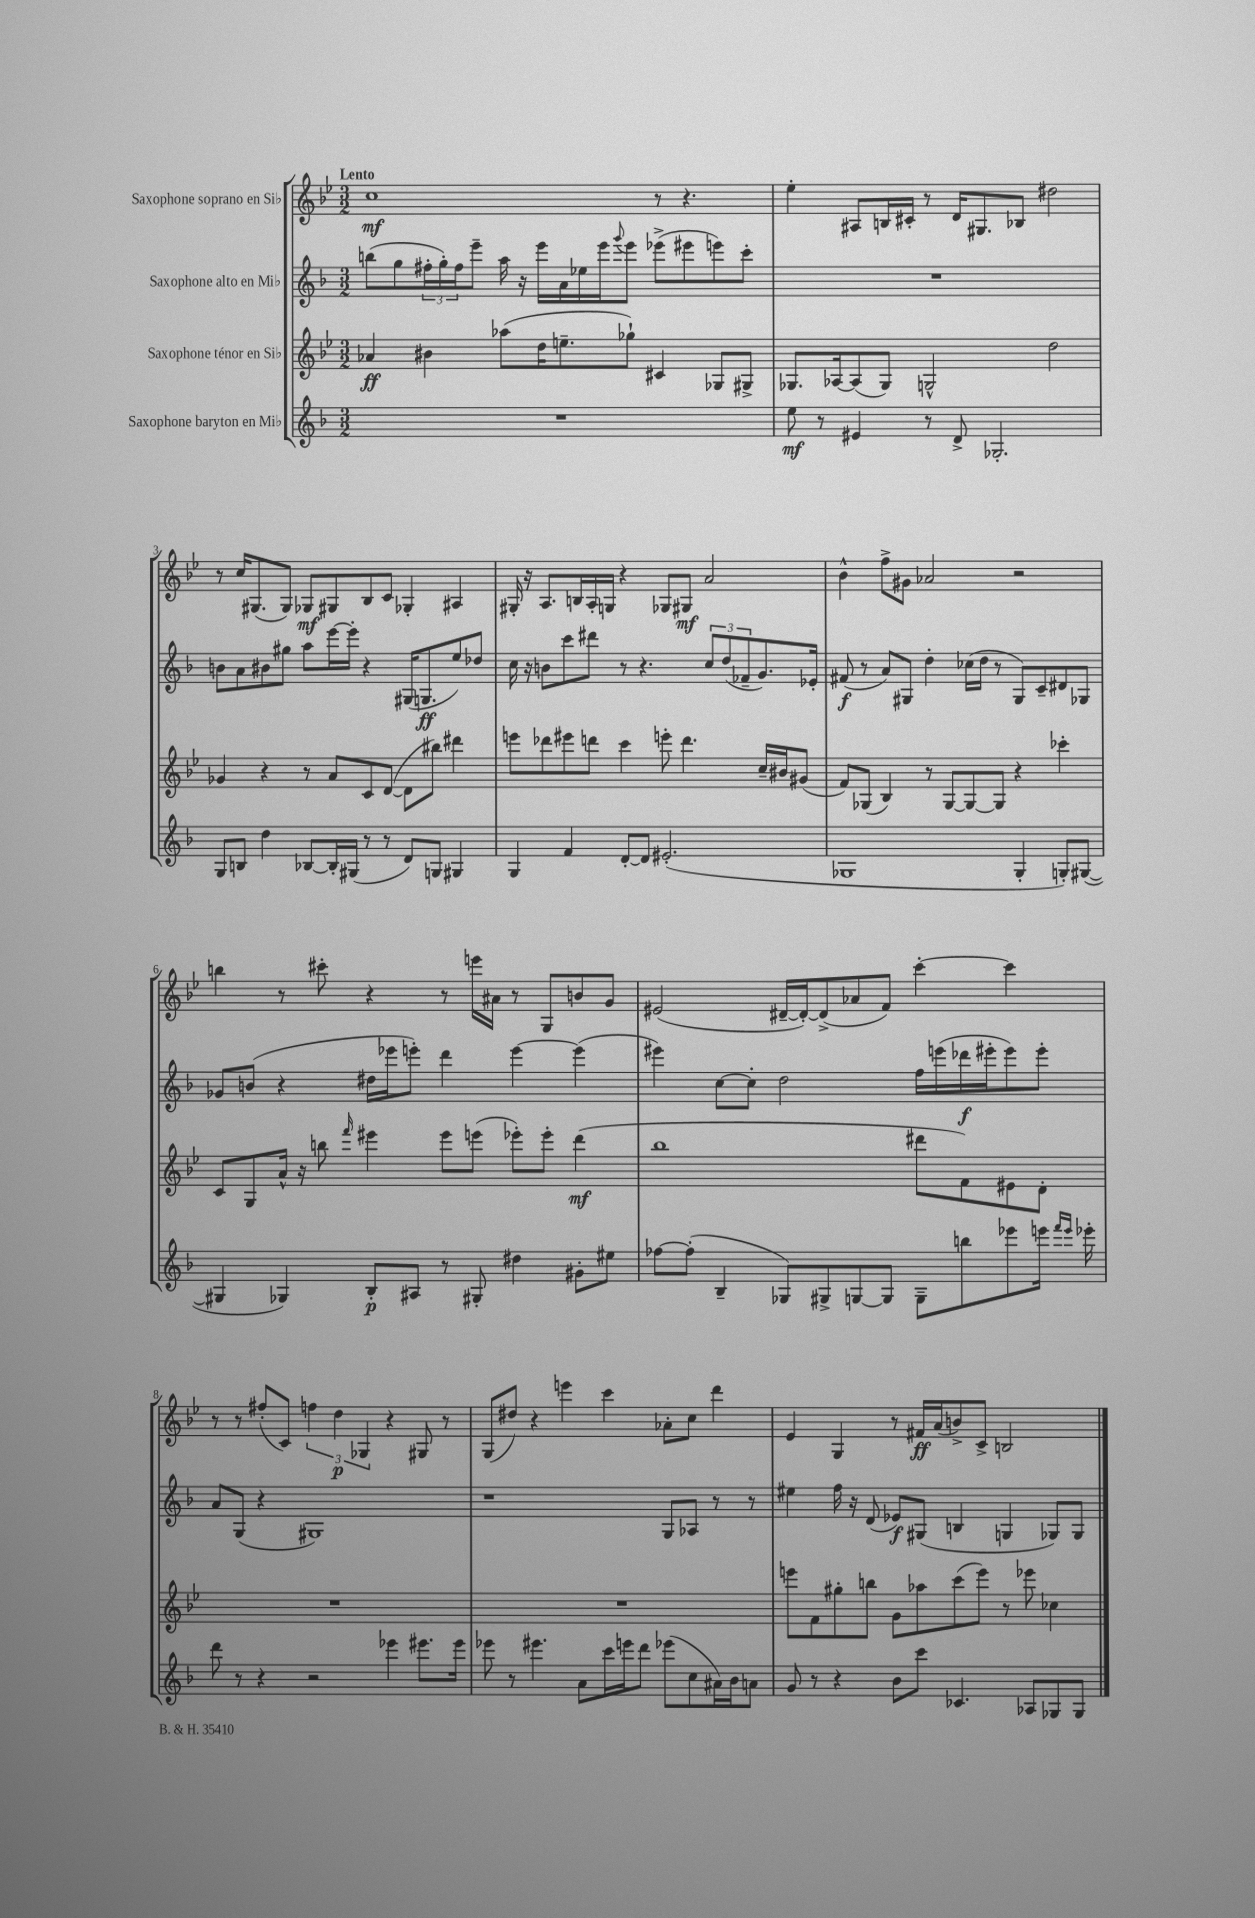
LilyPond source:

<<
\new StaffGroup <<
\new Staff = "s0" \with { instrumentName = "Saxophone soprano en Sib" } {
    \clef treble \key bes \major \numericTimeSignature \time 3/2 \tempo "Lento"
    c''1\mf r8 r4. |
    ees''4-. ais8 b16 cis'16-. r8 d'16 gis8. bes8 dis''2 |
    r8 c''16 gis8.( gis8) ges8\mf gis8 bes8 c'8 ges4-. ais4 |
    gis16-. r16 a8. b16 a16-. g16 r4 ges8 gis8\mf a'2 |
    bes'4-^ f''8-> gis'8 aes'2 r2 |
    b''4 r8 cis'''8-. r4 r8 e'''16 ais'16 r8 g8 b'8 g'8 |
    eis'2( dis'16~-- dis'16~-.) dis'8->( aes'8 f'8) c'''4~-. c'''4 |
    r8 r8 fis''8-.( c'8) \tuplet 3/2 { f''4 d''4\p ges4 } r4 gis8 r8 |
    g8( dis''8) r4 e'''4 c'''4 aes'8-. c''8 d'''4 |
    ees'4 g4 r8 fis'16\ff a'16( b'8->) c'8-> b2 \bar "|." |
}
\new Staff = "s1" \with { instrumentName = "Saxophone alto en Mib" } {
    \clef treble \key f \major \numericTimeSignature \time 3/2
    b''8( g''8 \tuplet 3/2 { fis''16-. g''16-.) fis''16 } e'''8-- a''16 r16 e'''16 a'16 ees''16 e'''16 \appoggiatura { g'''8 } e'''8 ees'''8->( eis'''8 e'''8) c'''8-. |
    R1. |
    b'8 a'8 bis'8 gis''8 a''8 e'''16~ e'''16-. r4 gis16( g8.\ff e''8) des''8 |
    c''16 r16 b'8 c'''8 dis'''8 r8 r4. \tuplet 3/2 { c''8 d''8( fes'8-- } g'8.) ees'16-. |
    fis'8\f( r8 a'8) gis8 d''4-. ces''16( d''16 r8 gis8) c'8-- dis'8 ges8 |
    ges'8 b'8( r4 dis''16 ees'''16 e'''8-.) d'''4 e'''4~ e'''4( |
    eis'''4) c''8~ c''8-. d''2 f''16 e'''16( des'''16\f eis'''16-. eis'''8) eis'''8-. |
    a'8 g8( r4 gis1) |
    r1 g8 aes8 r8 r8 |
    eis''4 f''16 r16 d'8( ees'8\f) gis8( b4 g4 ges8) ges8 \bar "|." |
}
\new Staff = "s2" \with { instrumentName = "Saxophone ténor en Sib" } {
    \clef treble \key bes \major \numericTimeSignature \time 3/2
    aes'4\ff bis'4 aes''8( d''16 e''8.-- ges''8-!) cis'4 ges8 gis8-> |
    ges8. aes16~ aes8( ges8) g2-^ d''2 |
    ges'4 r4 r8 a'8 c'8 d'8~( d'8 bis''8) dis'''4 |
    e'''8 des'''8 eis'''8 d'''8 c'''4 e'''8-. d'''4. c''16-- bis'16 gis'8( |
    f'8) ges8( bes4) r8 ges8~ ges8~ ges8 r4 ces'''4-. |
    c'8 g8 a'16-^ r16 b''8 \grace { f'''16 } eis'''4 eis'''8 e'''8( ees'''8-.) ees'''8-. d'''4\mf( |
    bes''1 dis'''8 f'8) eis'8 d'8-. |
    R1. |
    R1. |
    e'''8 f'8 gis''8-. b''8 g'8 aes''8 c'''8( e'''8) r8 ees'''8 ces''4 \bar "|." |
}
\new Staff = "s3" \with { instrumentName = "Saxophone baryton en Mib" } {
    \clef treble \key f \major \numericTimeSignature \time 3/2
    R1. |
    e''8\mf r8 eis'4 r8 d'8-> ges2.-. |
    g8 b8 d''4 bes8~ bes16-. gis16( r8 r8 d'8) g8 gis4 |
    g4 f'4 d'8~-. d'8 eis'2.-.( |
    ges1 ges4-. g8-.) gis8~( |
    gis4 ges4) bes8-.\p ais8 r8 gis8-. dis''4 gis'8-. eis''8 |
    fes''8~ fes''8-.( bes4-- ges8) gis8-> g8~ g8 g8-- b''8 ees'''8 e'''16 \grace { f'''16 e'''16 } ees'''16-. |
    d'''8 r8 r4 r2 ees'''4 eis'''8. eis'''16 |
    ees'''8 r8 eis'''4. a'8 c'''16 e'''16 d'''8 ees'''8( c''8 ais'16) bes'16 a'8 |
    g'8 r8 r4 bes'8 c'''8 ces'4. aes8 ges8 ges8 \bar "|." |
}
>>
>>
